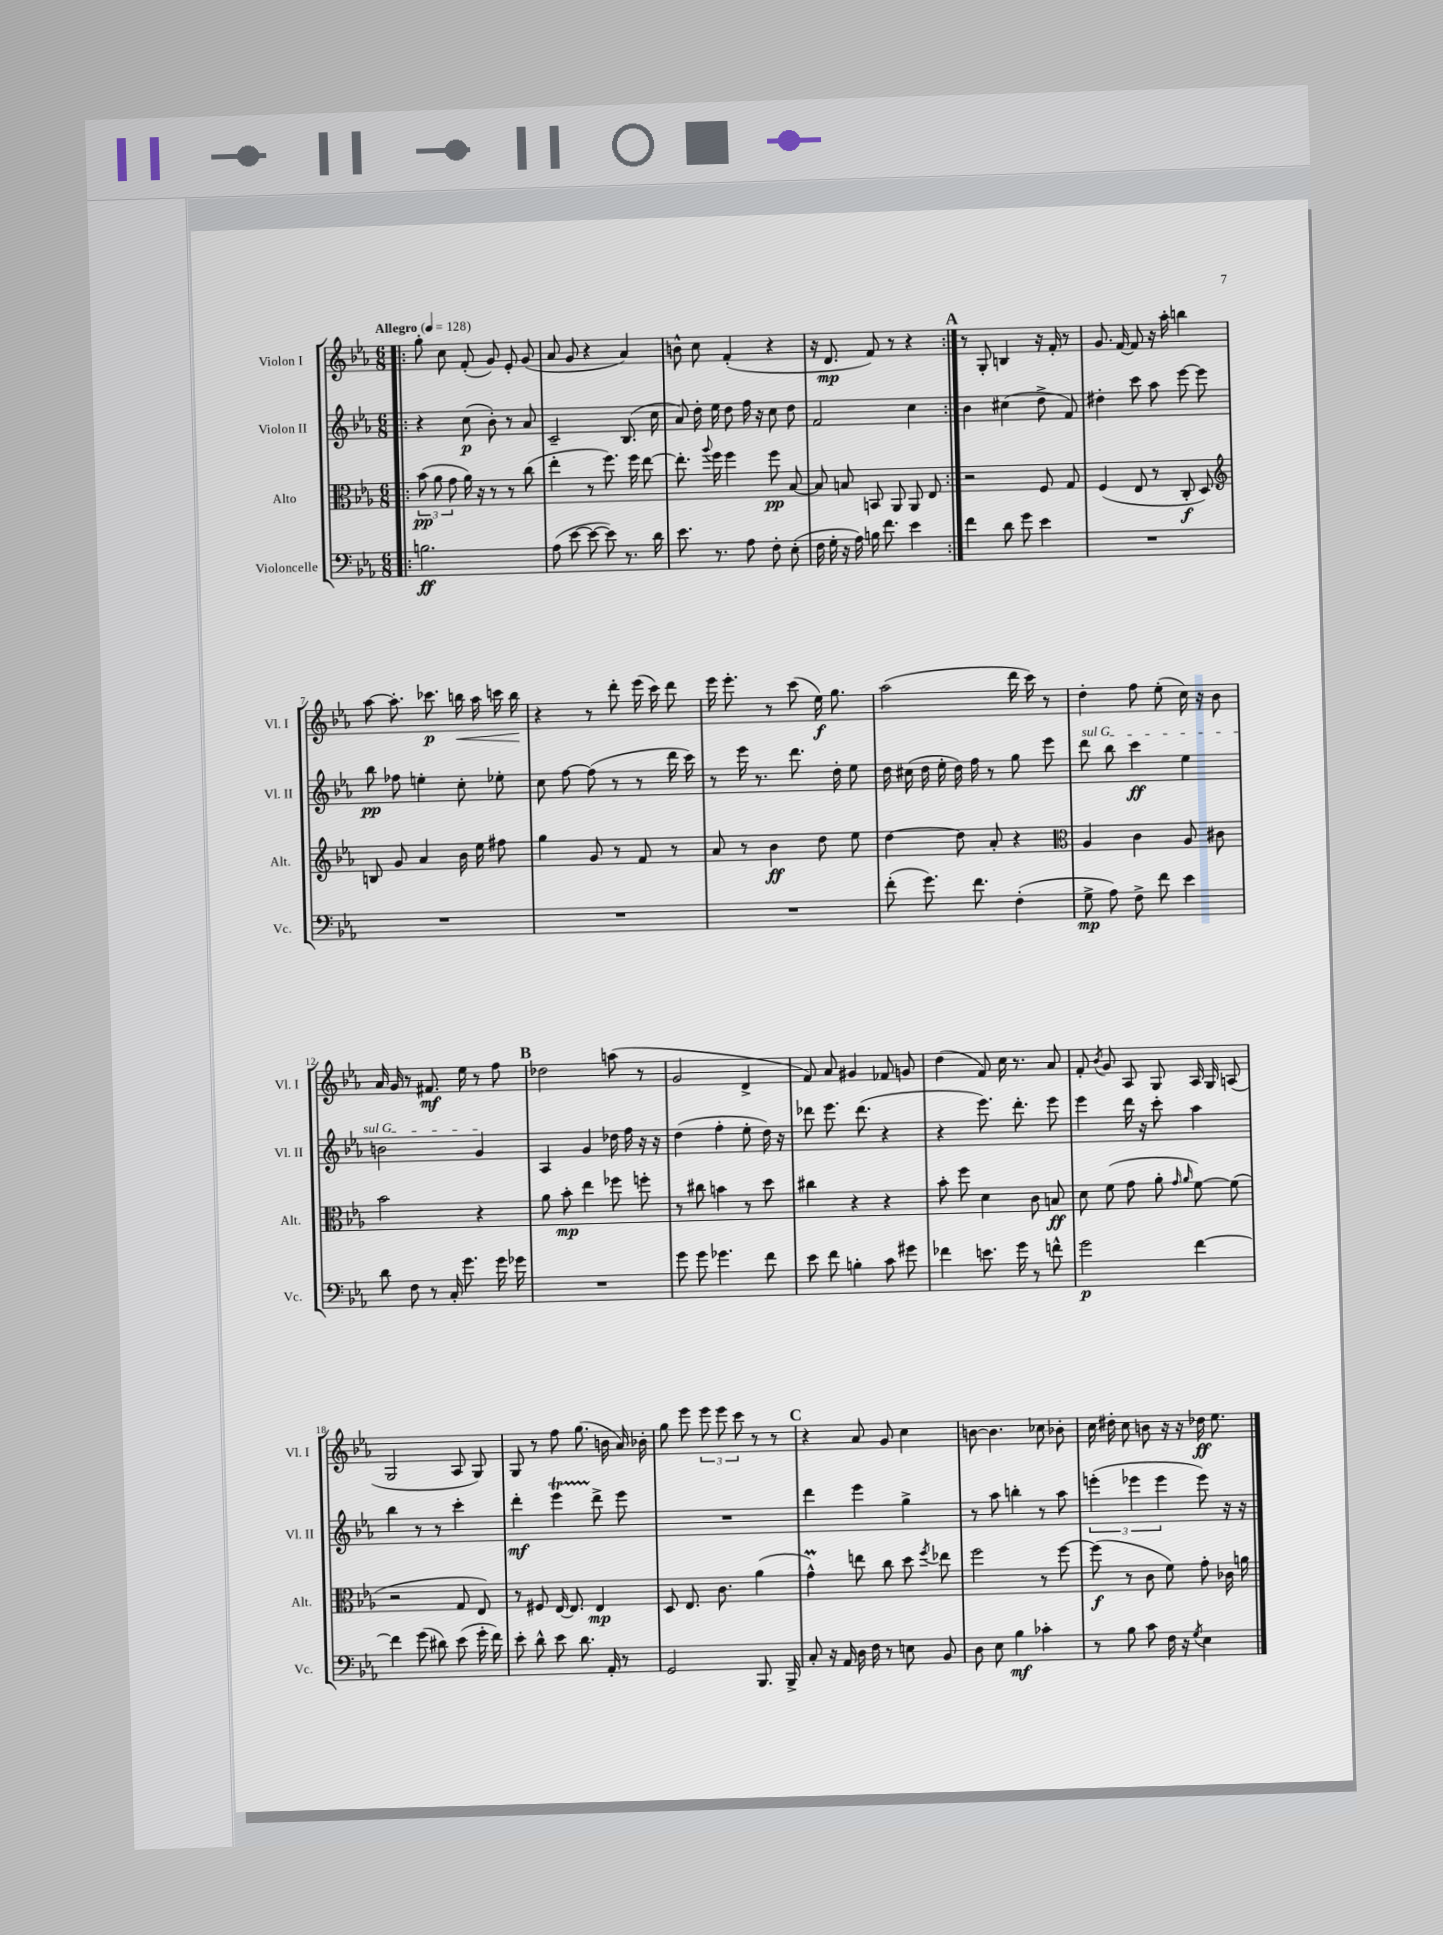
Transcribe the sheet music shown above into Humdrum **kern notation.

**kern	**kern	**kern	**kern
*staff4	*staff3	*staff2	*staff1
*clefF4	*clefC3	*clefG2	*clefG2
*k[b-e-a-]	*k[b-e-a-]	*k[b-e-a-]	*k[b-e-a-]
*M6/8	*M6/8	*M6/8	*M6/8
*MM128	*MM128	*MM128	*MM128
=!|:	=!|:	=!|:	=!|:
2.B\	(12b-\	4r	8gg'\
.	12a-\	.	.
.	.	.	8cc\
.	12g\	.	.
.	16a-\)	(8cc\	(8f'/
.	16r	.	.
.	8r	8b-'\)	8g/)
.	8r	8r	8e-'/
.	(8cc\	8a-/	(8g/
=	=	=	=
(8A-\	4ee-'\	2c~/	8a-/
[8e-\	.	.	8g/
8e-\_	8r	.	4r
8e-\])	8.ff\)	.	.
8.r	.	(8.B-/	4a-/)
.	16ff\	.	.
.	[8ee-\	.	.
16d\	.	16cc\	.
=	=	=	=
8.e-\	8.ee-'\]	8a-/)	8b^^\
.	.	16dd'\	8cc\
.	8qqaa-/	.	.
8.r	16ff\	16ee-\	.
.	4ff\	8dd\	(4f'/
8A-\	.	16ff\	.
.	.	16r	.
8F'\	8ff\	8cc\	4r
(8E-'\	[8B-/	8dd\	.
=	=	=	=
16F\	8B-/]	2f/	16r
16G'\	.	.	8.d/
16r	8B/	.	.
16A-\)	.	.	.
16B\	8BB/	.	8f/)
8.f\	.	.	.
.	8AA-/	.	8r
4e-\	8AA-/	4cc\	4r
.	8E-/	.	.
=:|!	=:|!	=:|!	=:|!
4f\	2r	4b-\	8r
.	.	.	8G'/
8d\	.	(4cc#\	4B/
8g\	.	.	.
4e-\	8F/	8dd^\	16r
.	.	.	16f'/
.	8G/	8f/)	8r
=	=	=	=
2.r	(4F/	4dd#'\	8.g/
.	.	.	[16f/
.	8E-/	8ccc\	8f/]
.	8r	8aa-\	16r
.	.	.	16aa-'\
.	8C'/	[8eee-\	4bb\
.	8D/)	8eee-\]	.
=	=	=	=
*	*clefG2	*	*
2.r	8B/	8bb-\	[8aa-\
.	8g/	8ff-\	8.aa-'\]
.	4a-/	4ee'\	.
.	.	.	8.ccc-\
.	16b-\	8cc'\	16bb\
.	16ee-\	.	16aa-\
.	8ff#\	8ee-'\	16ccc\
.	.	.	16bb\
=	=	=	=
2.r	4gg\	8cc\	4r
.	.	[8ff\	.
.	8g/	(8ff\]	8r
.	8r	8r	8ddd'\
.	8f/	8r	(16eee-\
.	.	.	16ccc\)
.	8r	16ddd\	8ddd\
.	.	16ccc\)	.
=	=	=	=
2.r	8a-/	8r	16eee-\
.	.	.	8.eee-'\
.	8r	16eee-\	.
.	.	8.r	.
.	4b-\	.	8r
.	.	8.ddd\	(8ccc\
.	8dd\	.	16ee-\)
.	.	16dd'\	8.gg\
.	8ee-\	8ee-\	.
=	=	=	=
(8f'\	[4dd\	16dd\	(2aa-\
.	.	(16cc#\	.
8.g\)	.	16dd\	.
.	.	16ee-'\	.
.	8dd\]	16dd\)	.
8.f\	.	16ff\	.
.	8a-'/	8r	.
(4F'\	4r	8gg\	16ddd\
.	.	.	16ccc\)
.	.	8eee-\	8r
=	=	=	=
*	*clefC3	*	*
8G^\	4A-/	8ddd\	4dd'\
8A-\)	.	8bb-\	.
8F^\	4c\	4ccc\	8ff\
8f\	.	.	(8ee-'\
4e-\	8A-/	4ee-\	16cc\)
.	.	.	16r
.	8c#\	.	8b-\
=	=	=	=
8d\	2b-\	2b\	16a-/
.	.	.	16g/
8F\	.	.	8r
8r	.	.	8.f#/
16C'/	.	.	.
8.g\	.	.	16ee-\
.	4r	4g/	8r
16g\	.	.	8ff\
16g-\	.	.	.
=	=	=	=
2.r	8a-\	4A-/	2dd-\
.	8b-'\	.	.
.	4ee-\	4g/	.
.	8ff-\	16dd-\	(8aa\
.	.	16ff\	.
.	8ff'\	16r	8r
.	.	16r	.
=	=	=	=
8g\	8r	(4dd\	2g/
8g\	8cc#\	.	.
4.g-\	4b\	4ff'\	.
.	8r	8ee-'\	4d^/
8f\	8dd\	16dd\)	.
.	.	16r	.
=	=	=	=
8e-\	4cc#\	8ddd-\	8f/)
8f\	.	8.eee-\	8a-/
4B'\	4r	.	4g#/
.	.	(8.ddd-\	.
8c\	4r	4r	8f-/
8g#\	.	.	8g/
=	=	=	=
4f-\	8b-'\	4r	(4dd\
.	8ff\	.	.
8.e\	4d\	8.eee-\)	8f/)
.	.	.	16cc\
16g\	.	8.ddd'\	8.r
8r	8c\	.	.
8f^^\	8B/	8eee-\	8a-/
=	=	=	=
2g\	8d\	4eee-\	8f'/
.	.	.	8qb-/
.	(8f\	.	8g/
.	8g\	16ddd\	8A-/
.	.	16r	.
.	8a-'\	8ccc'\	8G/
.	16qqg/	.	.
.	16qqa-/	.	.
[4f\	[8f\)	4aa-\	16A-/
.	.	.	16G/
.	(8f\]	.	(8A/
=	=	=	=
4f\]	2r	4bb-\	2G/
(8g\	.	8r	.
8d#\)	.	8r	.
(8e-\	8G/	4ccc'\	8A-/
16g'\	8E-/)	.	8G/)
16f\)	.	.	.
=	=	=	=
8e-'\	8r	4ddd'\	8G/
8d^^\	8F#/	.	8r
8e-\	[16E-/	4eee-\	8ff\
.	8.E-/]	.	.
8.d\	.	.	(8.gg\
.	4E-/	8ddd^\	.
16AA-'/	.	.	16b\
8r	.	8eee-\	16a-/)
.	.	.	16b-'\
=	=	=	=
2GG/	8D/	2.r	8gg\
.	8.E-/	.	8eee-\
.	.	.	12eee-\
.	8.c\	.	.
.	.	.	12eee-\
.	.	.	12ccc\
8.BBB-/	(4a-\	.	8r
.	.	.	8r
16BBB-^/	.	.	.
=	=	=	=
8C'/	4g^^\)	4ddd\	4r
16r	.	.	.
16AA-/	.	.	.
16D\	8ee\	4eee-\	8a-/
16F\	.	.	.
8r	8cc\	.	8g/
8E\	8dd\	4gg^\	4cc\
.	8qff/	.	.
8BB-/	8ee-\	.	.
=	=	=	=
8D\	2ff\	8r	[8b\
8E-\	.	8aa-\	4.b\]
4B-\	.	4bb'\	.
4c-'\	8r	8r	8cc-\
.	[8ff\	8aa-\	8b-'\
=	=	=	=
8r	(8ff\]	(6eee'\	16cc\
.	.	.	16dd#'\
8B-\	8r	.	8cc\
.	.	6eee-\	.
8c\	8c\	.	8b\
.	.	6eee-\	.
16F\	8f\)	.	16r
16r	.	.	16r
8qG/	.	.	.
4E-\	8g'\	8eee-\)	16dd-\
.	.	.	8.ee-\
.	16c-\	16r	.
.	16a\	16r	.
==	==	==	==
*-	*-	*-	*-
